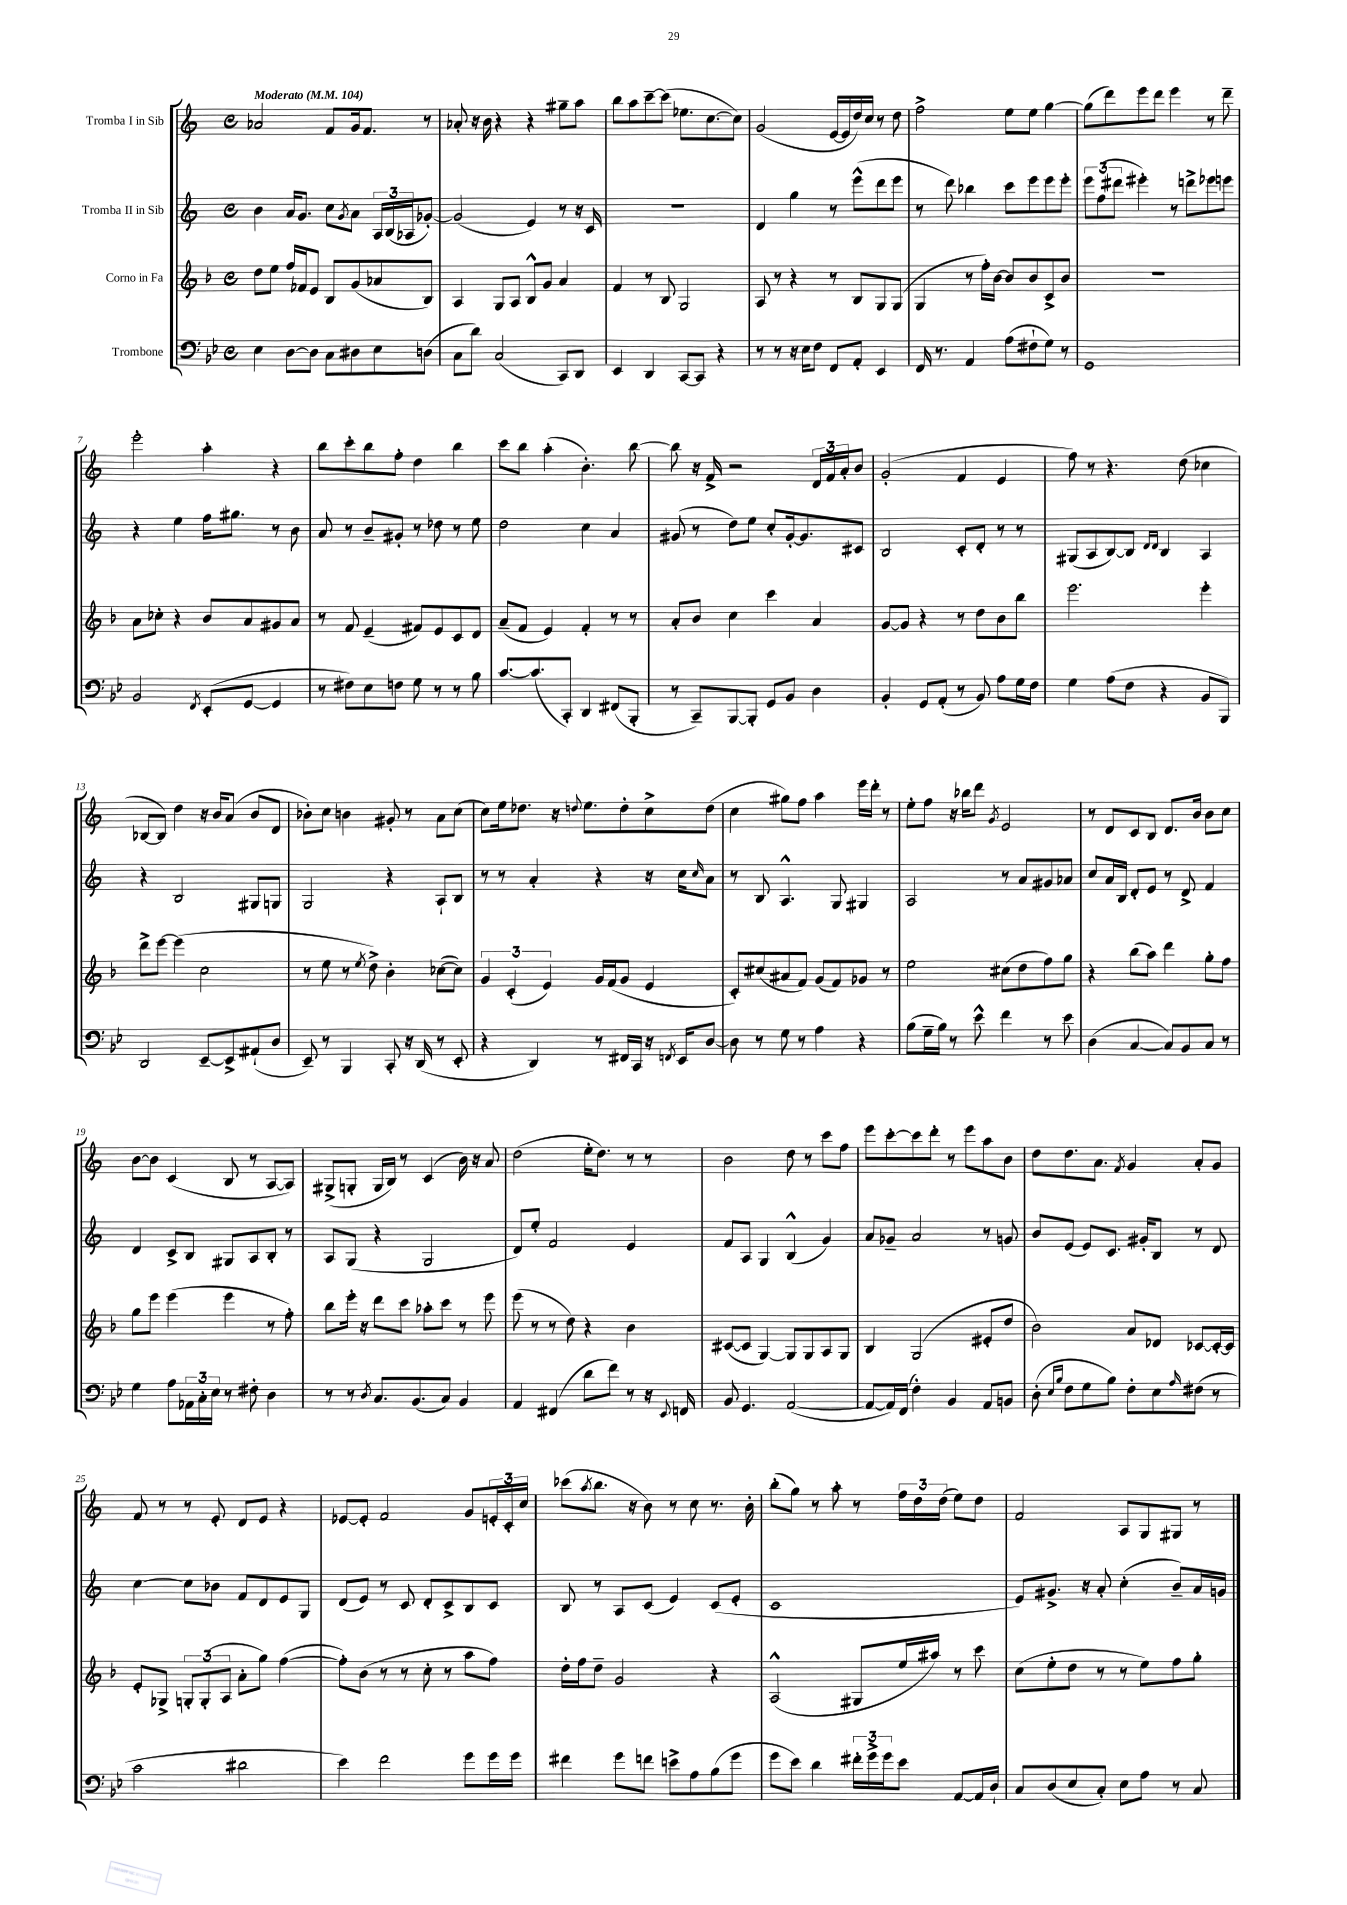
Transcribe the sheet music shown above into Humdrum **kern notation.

**kern	**kern	**kern	**kern
*staff4	*staff3	*staff2	*staff1
*clefF4	*clefG2	*clefG2	*clefG2
*k[b-e-]	*k[b-]	*k[]	*k[]
*M4/4	*M4/4	*M4/4	*M4/4
*met(c)	*met(c)	*met(c)	*met(c)
*MM104	*MM104	*MM104	*MM104
4E-\	8dd\L	4b\	2a-/
.	8ee\J	.	.
[8D\L	16ff/LL	16a/LK	.
.	16f-/J	8.g/J	.
8D\]J	8e/J	.	.
8C\L	8B-/L	8cc\L	8f/L
.	.	8qg/	.
8D#\	(8g/	8a\J	16g/k
.	.	.	8.f/J
8E-\	8a-/	24A/LL	.
.	.	(24B/	.
.	.	24A-/J	.
(8D\J	8B-/J)	[8g-'/J)	8r
=	=	=	=
8C\L	4A/	(2g-/]	8a-'/
8d\J)	.	.	16r
.	.	.	16b\
(2C/	8G/L	.	4r
.	8A/J	.	.
.	8B-^^/L	4e/)	4r
.	8g/J	.	.
8CC/L)	4a/	8r	8gg#~\L
8DD/J	.	16r	8aa\J
.	.	16c/	.
=	=	=	=
4EE-/	4f/	1r	8bb\L
.	.	.	8aa\
4DD/	8r	.	[8ccc~\
.	8B-/	.	(8ccc\]J
[8CC/L	2G/	.	8.ee-\L
8CC/]J	.	.	.
.	.	.	[8.cc\
4r	.	.	.
.	.	.	8cc\]J)
=	=	=	=
8r	8A/	4d/	(2g/
8r	8r	.	.
16r	4r	4gg\	.
16E-\LK	.	.	.
8F\J	.	.	.
8FF/L	8r	8r	[16e/LL
.	.	.	16e/]
8AA'/J	8B-/L	(8eee^^\L	16dd/)
.	.	.	16cc/JJ
4EE-/	8G/	8ddd\	8r
.	(8G/J	8eee\J	8dd\
=	=	=	=
16FF/	4G/	8r	2ff^\
8.r	.	.	.
.	.	8ddd\)	.
4AA/	8r	4bb-\	.
.	16ff'\LL)	.	.
.	[16b-\JJ	.	.
(8A\L	8b-/]L	8ccc\L	8ee\L
8F#`\	8b-/	8eee\	8ee\J
8G\J)	8c^/	8eee\	[4gg\
8r	8b-/J	8eee'\J	.
=	=	=	=
1GG	1r	12eee\L	(8gg\]L
.	.	(12ff\	.
.	.	.	8ddd\)
.	.	12ddd#\J	.
.	.	4eee#'\)	8eee\
.	.	.	8ddd\J
.	.	8r	4eee\
.	.	8ddd^\L	.
.	.	8eee-\	8r
.	.	8eee\J	8ddd~\
=	=	=	=
2BB-/	8a\L	4r	2eee'\
.	8cc-'\J	.	.
.	4r	4ee\	.
8qFF/	.	.	.
(8EE-'/L	8b-/L	16ff\LK	4aa'\
.	.	8.gg#\J	.
[8GG/J	8a/	.	.
4GG/]	8g#/	8r	4r
.	8a/J	8b\	.
=	=	=	=
8r	8r	8a/	8bb\L
8F#\L)	8f/	8r	8ccc'\
8E-\	(4e~/	8b~/L	8bb\
8F\J	.	8g#'/J	8ff'\J
8G\	8f#/L)	8r	4dd\
8r	8e/	8dd-\	.
8r	8c/	8r	4bb\
8B-\	8d/J	8ee\	.
=	=	=	=
[8.c/L	(8a~/L	2dd\	8ccc\L
.	8f/J	.	8bb\J
(8.c/]	.	.	.
.	4e/)	.	(4aa'\
8CC'/J)	.	.	.
4DD/	4f'/	4cc\	4.b'\)
(8FF#/L	8r	4a/	.
8BBB-'/J	8r	.	[8bb\
=	=	=	=
8r	8a'/L	(8g#/	8bb\]
8CC~/L)	8b-/J	8r	16r
.	.	.	16f^/
[8BBB-/	4cc\	8dd\L)	2r
8BBB-'/]J	.	8ee\J	.
8GG/L	4ccc\	8cc'/L	.
8BB-/J	.	[16g#'/k	.
.	.	8.g#/]	.
4D\	4a/	.	24d/LL
.	.	.	24f/
.	.	.	24a'/J
.	.	8c#/J	8b/J
=	=	=	=
4BB-'/	[8g/L	2B/	(2g'/
.	8g/]J	.	.
8GG/L	4r	.	.
(8AA'/J	.	.	.
8r	8r	8c'/L	4f/
8BB-/)	8dd\L	8d'/J	.
8A\L	8b-\	8r	4e/
16G\L	8bb-\J	8r	.
16F\JJ	.	.	.
=	=	=	=
4G\	2.eee\	(8G#/L	8ff\)
.	.	8A/	8r
(8A\L	.	[8B/)	4.r
8F\J	.	8B/]J	.
.	.	16qqd/LL	.
.	.	16qqd/JJ	.
4r	.	4B/	.
.	.	.	(8dd\
8BB-/L	4eee'\	4A/	4cc-\
8BBB-/J)	.	.	.
=	=	=	=
2DD/	8ddd^\L	4r	[8B-/L
.	[8eee\J	.	8B-/]J)
.	(4eee\]	2B/	4dd\
[8EE-~/L	2cc\	.	16r
.	.	.	16b/LK
8EE-^/]	.	.	(8a/J
(8AA#`/	.	8G#/L	8b/L
8D/J	.	8G/J	8d/J
=	=	=	=
8EE-~/)	8r	2G/	8b-'\L)
8r	8ee\	.	8cc\J
4BBB-/	8r	.	4b\
.	8qee/	.	.
.	8dd^\)	.	.
8CC'/	4b-'\	4r	8g#'/
16r	.	.	8r
(16DD/	.	.	.
8r	([8cc-\L	8A`/L	8a\L
8EE-'/	8cc-\]J)	8B/J	(8cc\J
=	=	=	=
4r	6g/	8r	8cc\L)
.	.	8r	16ee\k
.	(6c'/	.	.
.	.	.	8.dd-\J
4DD/)	.	4a'/	.
.	6e/)	.	.
.	.	.	16r
.	.	.	8qqdd/
.	.	.	8.ee\L
8r	16g/LL	4r	.
.	(16f/J	.	.
16FF#/LL	8g/J	.	8dd'\
16CC/JJ	.	.	.
16r	4e/	16r	8cc^\
8qFF/	.	.	.
16EE-/LK	.	16cc\LK	.
.	.	16qqcc/	.
[8D/J	.	8a\J	(8dd\J
=	=	=	=
8D\]	8c'/L)	8r	4cc\
8r	(8cc#/	8B/	.
8G\	8a#/	4.A^^/	8gg#\L)
8r	8f/J)	.	8ff\J
4A\	(8g/L	.	4aa\
.	8f/)	8G/	.
4r	8g-/J	4G#/	16eee\LL
.	.	.	16ddd'\JJ
.	8r	.	8r
=	=	=	=
(8B-\L	2ee\	2A/	8ee'\L
16G~\L	.	.	8ff\J
16B-\JJ)	.	.	.
8r	.	.	16r
.	.	.	16bb-\LK
8e-^^\	.	.	8ddd\J
.	.	.	8qg/
4f\	(8cc#\L	8r	2e/
.	8dd\	8a/L	.
8r	8ff\)	8g#/	.
8e-\	8gg\J	8a-/J	.
=	=	=	=
(4D\	4r	8cc/L	8r
.	.	16a/L	8d/L
.	.	16B/JJ	.
[4C/	(8bb-\L	8d'/L	8c/
.	8aa\J)	8e/J	8B/J
8C/]L)	4ddd\	8r	8.d/L
8BB-/	.	8d^/	.
.	.	.	16b/Jk
8C/J	8gg'\L	4f/	8b\L
8r	8ff\J	.	8cc\J
=	=	=	=
4G\	8gg\L	4d/	[8b\L
.	8eee\J	.	8b\]J
8A\L	(4eee\	8c^/L	(4c/
24AA-\L	.	8B/J	.
24C'\	.	.	.
24E-\JJ	.	.	.
8r	4eee\	8G#/L	8B/
8F#'\	.	8A/	8r
4D\	8r	8B'/J	[8A/L
.	8ff'\)	8r	8A/]J)
=	=	=	=
8r	8bb-\L	8A/L	(8G#^/L
8r	16eee'\Jk	(8G/J	8G'/J
.	16r	.	.
8qD/	.	.	.
8.C/L	8ddd\L	4r	16G/LL
.	.	.	16B/JJ)
.	8ccc\J	.	8r
(8.BB-/	.	.	.
.	8aa-'\L	2G/	(4c/
8C/J)	8ccc\J	.	.
4BB-/	8r	.	16b\)
.	.	.	16r
.	8eee\	.	8a/
=	=	=	=
4AA/	(8eee\	8d/L)	(2dd\
.	8r	8ee'/J	.
(4FF#/	8r	2f/	.
.	8dd\)	.	.
8d\L	4r	.	16ee'\LK
.	.	.	8.dd\J)
8f\J)	.	.	.
8r	4b-\	4e/	8r
16r	.	.	8r
8qqEE-/	.	.	.
16FF/	.	.	.
=	=	=	=
8BB-/	([8c#/L	8f/L	2b\
4.GG/	8c#/]J	8A/J	.
.	[4G/)	4G/	.
([2AA/	8G/]L	(4B^^/	8dd\
.	8G/	.	8r
.	8A/	4g/)	8ccc\L
.	8G/J	.	8ff\J
=	=	=	=
8AA/_L	4B-/	8a/L	8eee\L
16AA/]L)	.	8g-~/J	[8ccc'\
(16FF/JJ	.	.	.
4F'\)	(2G/	2a/	8ccc\]
.	.	.	8ddd'\J
4BB-/	.	.	8r
.	.	.	8eee\L
8AA/L	8e#'/L	8r	8aa\
8BB/J	8dd/J	8g/	8b\J
=	=	=	=
(8D'\	2b-\)	8b/L	8dd\L
16qqE-/LL	.	.	.
16qqB-/JJ	.	.	.
8F\L	.	(8e/J	8.dd\
8G\	.	8e/L)	.
.	.	.	8.a\J
8B-\J)	.	8.c/J	.
.	.	.	8qf/
8F'\L	8a/L	.	4g/
.	.	16g#'/LK	.
8E-\	8d-/J	8B/J	.
16qqA/	.	.	.
(8F#\J	[8c-/L	8r	8a'/L
8r	16c-'/_L	8d/	8g/J
.	16c-/]JJ	.	.
=	=	=	=
2c\	8e'/L	[4cc\	8f/
.	8G-^/J	.	8r
.	12G'/L	8cc\]L	8r
.	(12G'/	.	.
.	.	8b-\J	8e'/
.	12A/J	.	.
2d#\	8a'\L	8f/L	8d/L
.	8gg\J)	8d/	8e/J
.	([4ff\	8e/	4r
.	.	8G/J	.
=	=	=	=
4e-\)	8ff'\]L)	(8d/L	[8e-/L
.	(8b-\J	8e/J)	8e-'/]J
2f\	8r	8r	2f/
.	8r	8c/	.
.	8cc'\	8d'/L	.
.	8r	8c^/	.
8g\L	8aa\L	8B/	8g/L
16g\L	8ff\J)	8c/J	24e'/L
.	.	.	24c'/
16g\JJ	.	.	.
.	.	.	24cc/JJ
=	=	=	=
4f#\	16dd'\LL	8B/	(8ccc-\L
.	16ff\J	.	.
.	.	.	8qaa/
.	8dd~\J	8r	8.bb\J
8g\L	2g/	8A/L	.
.	.	.	16r
8f\J	.	(8c/J	8b\)
8e^\L	.	4e/)	8r
8A\	.	.	8cc\
(8B-\	4r	(8c/L	8.r
8g\J	.	8e'/J	.
.	.	.	16b'\
=	=	=	=
8g\L	(2A^^/	1c	(8bb'\L
8e-\J)	.	.	8gg\J)
4d\	.	.	8r
.	.	.	8aa'\
24f#'\LL	8G#/L	.	8r
24g^\	.	.	.
24g\J	.	.	.
8e-\J	16ee/L	.	24ff\LL
.	.	.	24dd\
.	16aa#/JJ)	.	.
.	.	.	(24dd\JJ
[8AA/L	8r	.	8ee\L)
16AA/]L	8ccc\	.	8dd\J
16D`/JJ	.	.	.
=	=	=	=
8C/L	(8cc\L	8e/L)	2f/
(8D/	8ee'\	8.g#^/J	.
8E-/	8dd\J	.	.
.	.	16r	.
8C'/J)	8r	8a'/	.
8E-\L	8r	(4cc'\	8A/L
8A\J	8ee\L)	.	8G/
8r	8ff\	8b~/L)	8G#/J
8C/	8gg'\J	16a/L	8r
.	.	16g/JJ	.
==	==	==	==
*-	*-	*-	*-
